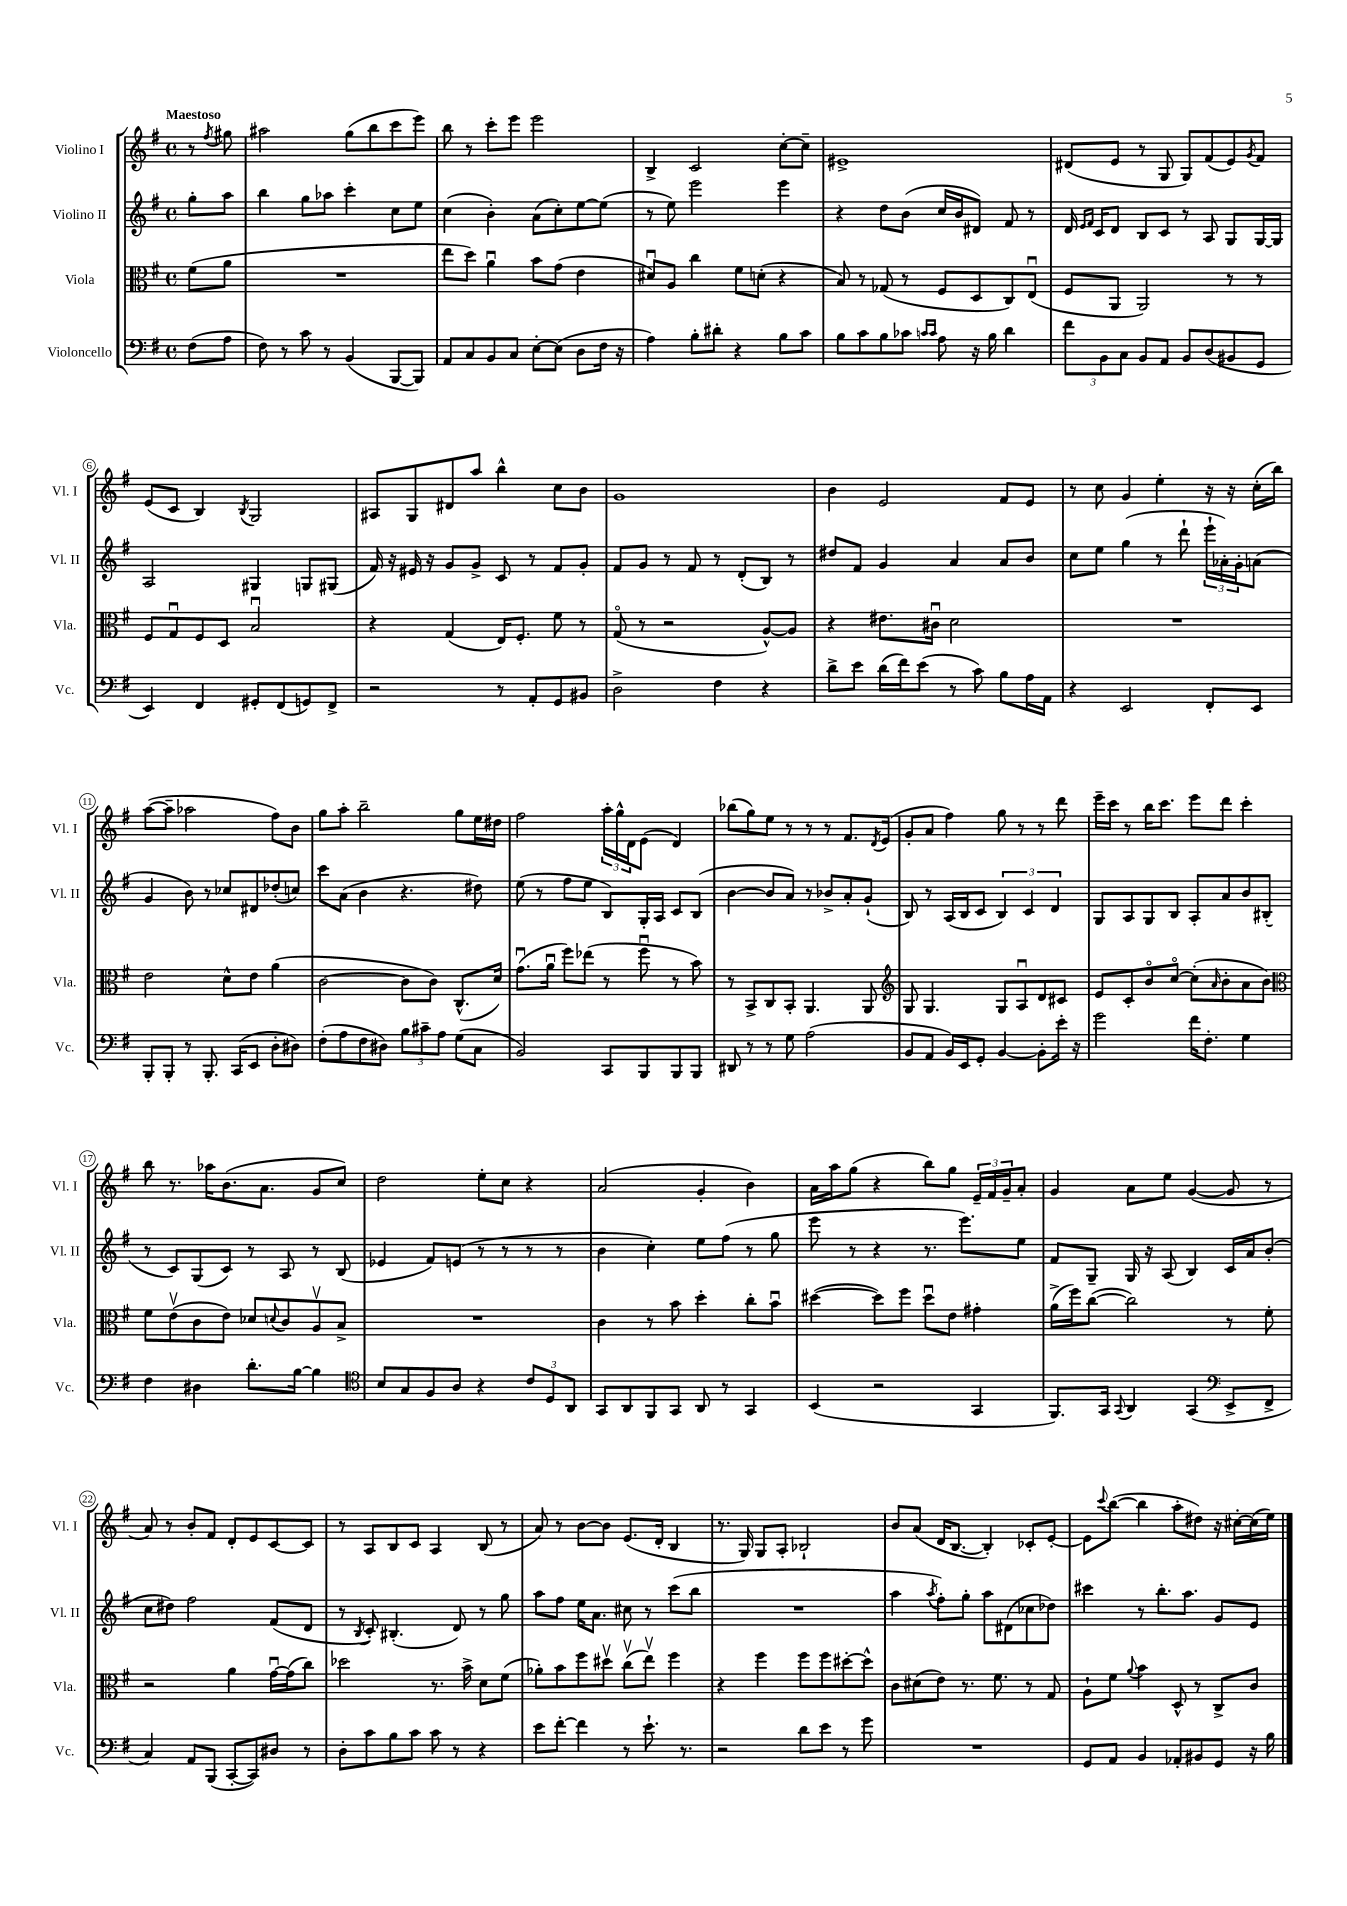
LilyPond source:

<<
\new StaffGroup <<
\new Staff = "s0" \with { instrumentName = "Violino I" shortInstrumentName = "Vl. I" } {
    \clef treble \key g \major \defaultTimeSignature \time 4/4 \partial 4 \tempo "Maestoso"
    r8 \acciaccatura { fis''8 } gis''8 |
    ais''2 g''8( b''8 c'''8 e'''8) |
    b''8 r8 c'''8-. e'''8 e'''2 |
    b4-> c'2 c''8~-. c''8-- |
    eis'1-> |
    dis'8( e'8 r8 g8 g8) fis'8( e'8) \acciaccatura { g'8 } fis'8 |
    e'8( c'8 b4) \acciaccatura { b8 } g2 |
    ais8 g8 dis'8 a''8 b''4-^ c''8 b'8 |
    g'1 |
    b'4 e'2 fis'8 e'8 |
    r8 c''8 g'4 e''4-. r16 r16 c''16-.( b''16) |
    a''8~( a''8-- aes''2 fis''8) b'8 |
    g''8 a''8-. b''2-- g''8 e''16 dis''16 |
    fis''2 \tuplet 3/2 { a''16-. g''16-^ d'16 } e'8( d'4) |
    bes''8( g''8) e''8 r8 r8 r8 fis'8. \acciaccatura { d'8 } e'16( |
    g'8-. a'8 fis''4) g''8 r8 r8 d'''8 |
    e'''16-- c'''16 r8 b''16 c'''8. e'''8 d'''8 c'''4-. |
    b''8 r8. aes''16 b'8.( a'8. g'8 c''8) |
    d''2 e''8-. c''8 r4 |
    a'2( g'4-. b'4) |
    a'16 a''16 g''8( r4 b''8) g''8 \tuplet 3/2 { e'16-- fis'16 g'16-- } a'8-. |
    g'4 a'8 e''8 g'4~( g'8 r8 |
    a'8) r8 b'8-. fis'8 d'8-. e'8 c'8~ c'8 |
    r8 a8 b8 c'8 a4 b8( r8 |
    a'8) r8 b'8~ b'8 e'8.( d'16-. b4 |
    r8. g16) g8 a8-. bes2-! |
    b'8 a'8( d'16 b8.~ b4-.) ces'8-. e'8~-. |
    e'8 \appoggiatura { c'''8 } b''8~( b''4 a''8-. dis''8) r16 cis''16~-. cis''16( e''16) \bar "|." |
}
\new Staff = "s1" \with { instrumentName = "Violino II" shortInstrumentName = "Vl. II" } {
    \clef treble \key g \major \defaultTimeSignature \time 4/4 \partial 4
    g''8-. a''8 |
    b''4 g''8 aes''8 c'''4-. c''8 e''8 |
    c''4( b'4-.) a'8( c''8-.) e''8~ e''8( |
    r8 e''8) e'''2 e'''4 |
    r4 d''8 b'8( c''16 b'16 dis'8) fis'8 r8 |
    d'16 \grace { e'16 fis'16 } c'16 d'8 b8 c'8 r8 a8 g8 g16~ g16 |
    a2 gis4 g8 gis8( |
    fis'16) r16 eis'16 r16 g'8 g'8-> c'8 r8 fis'8 g'8-. |
    fis'8 g'8 r8 fis'8 r8 d'8-.( b8) r8 |
    dis''8 fis'8 g'4 a'4 a'8 b'8 |
    c''8 e''8 g''4( r8 d'''8-! \tuplet 3/2 { e'''16-! aes'16-.) g'16-. } a'8( |
    g'4 b'8) r8 ces''8 dis'8 des''8-.( c''8) |
    c'''8 a'8( b'4 r4. dis''8) |
    e''8( r8 fis''8 e''8 b8) g16-. a16 c'8 b8( |
    b'4~ b'8 a'8) r8 bes'8-> a'8-. g'8-!( |
    b8) r8 a16( b16 c'8 \tuplet 3/2 { b4) c'4 d'4 } |
    g8 a8 g8 b8 a8-. a'8 b'8 bis8-.( |
    r8 c'8) g8( c'8) r8 a8 r8 b8( |
    ees'4 fis'8) e'8( r8 r8 r8 r8 |
    b'4 c''4-.) e''8 fis''8( r8 g''8 |
    e'''8 r8 r4 r8. e'''8.) e''8 |
    fis'8 g8-- g16 r16 a8( b4) c'16 a'16 b'8-.( |
    c''8 dis''8) fis''2 fis'8( d'8 |
    r8 \acciaccatura { b8 } c'8-.) bis4.-.( d'8) r8 g''8 |
    a''8 fis''8 e''16 a'8. cis''8 r8 c'''8( b''8 |
    R1 |
    a''4 \acciaccatura { a''8 } fis''8-.) g''8-. a''8 dis'8( ces''8 des''8) |
    cis'''4 r8 b''8.-. a''8. g'8 e'8 \bar "|." |
}
\new Staff = "s2" \with { instrumentName = "Viola" shortInstrumentName = "Vla." } {
    \clef alto \key g \major \defaultTimeSignature \time 4/4 \partial 4
    fis'8( a'8 |
    R1 |
    e''8 d''8) a'4\downbow b'8 g'8( e'4 |
    dis'8\downbow) a8 c''4 fis'8 d'8-.( r4 |
    b8) r8 ges8( r8 fis8 d8 c8) e8\downbow( |
    fis8 a,8 a,2) r8 r8 |
    fis8 g8\downbow fis8 d8 b2\downbow |
    r4 g4( e16) fis8.-. fis'8 r8 |
    g8\flageolet( r8 r2 a8~-^) a8 |
    r4 eis'8. cis'16\downbow d'2 |
    R1 |
    e'2 d'8-^ e'8 a'4( |
    c'2~ c'8 c'8) c8.-^( d'16) |
    g'8.\downbow( a'16\downbow fis''8) ees''8( r8 fis''8\downbow r8 b'8) |
    r8 b,8-> c8 b,8-. a,4. a,8 |
    \clef treble g8 g4. g8 a8\downbow d'8 cis'8 |
    e'8 c'8-. b'8\flageolet c''8~\flageolet c''8-.( \grace { a'16 } b'8-. a'8 b'8) |
    \clef alto fis'8 e'8\upbow( c'8 e'8) des'8 \appoggiatura { d'8 } c'8 a8\upbow b8-> |
    R1 |
    c'4 r8 b'8 d''4-. c''8-. b'8\downbow |
    dis''4~( dis''8) fis''8 dis''8\downbow e'8 gis'4-. |
    a'16->( fis''16) c''8~( c''2) r8 fis'8-. |
    r2 a'4 g'16~\downbow g'16( c''8) |
    des''2 r8. b'16-> d'8 fis'8( |
    aes'8-.) b'8 fis''8 dis''8\upbow c''8\upbow( e''8\upbow) fis''4 |
    r4 fis''4 fis''8 fis''8 dis''8~-. dis''8-^ |
    c'8 dis'8( e'8) r8. fis'8. r8 g8 |
    a8-! fis'8 \appoggiatura { a'8 } b'4 d8-^ r8 c8-> c'8 \bar "|." |
}
\new Staff = "s3" \with { instrumentName = "Violoncello" shortInstrumentName = "Vc." } {
    \clef bass \key g \major \defaultTimeSignature \time 4/4 \partial 4
    fis8( a8 |
    fis8) r8 c'8 r8 b,4( b,,8~ b,,8) |
    a,8 c8 b,8 c8 e8~-. e8( d8 fis16 r16 |
    a4) b8-. dis'8-. r4 b8 c'8 |
    b8 c'8 b8 ces'8 \grace { c'16 c'16 } a8 r16 b16 d'4 |
    \tuplet 3/2 { fis'8 b,8 c8 } b,8 a,8 b,8 d8( bis,8 g,8 |
    e,4) fis,4 gis,8-. fis,8( g,8) fis,8-> |
    r2 r8 a,8-. g,8 bis,8 |
    d2-> fis4 r4 |
    d'8-> e'8 d'16( fis'16) e'8( r8 c'8) b8 a16 a,16 |
    r4 e,2 fis,8-. e,8 |
    b,,8-. b,,8-. r8 b,,8.-. c,16( e,8 d8-. dis8) |
    fis8-.( a8 fis8 dis8) \tuplet 3/2 { b8 cis'8-- a8 } g8( c8 |
    b,2) c,8 b,,8 b,,8 b,,8 |
    dis,8 r8 r8 g8 a2( |
    b,8 a,8 b,16) e,16 g,8-. b,4~ b,8-. e'16-. r16 |
    g'2 fis'16 fis8.-. g4 |
    fis4 dis4 d'8.-. b16~ b4 |
    \clef tenor b8 g8 fis8 a8 r4 \tuplet 3/2 { c'8 d8 a,8 } |
    g,8 a,8 fis,8 g,8 a,8 r8 g,4 |
    b,4( r2 g,4 |
    fis,8.) g,16 \appoggiatura { g,8 } a,4 g,4( \clef bass e,8-> fis,8-> |
    c4) a,8 b,,8( c,8~-. c,8) dis8 r8 |
    d8-. c'8 b8 c'8 c'8 r8 r4 |
    e'8 fis'8~-. fis'4 r8 e'8.-! r8. |
    r2 d'8 e'8 r8 g'8 |
    R1 |
    g,8 a,8 b,4 aes,8-. bis,8 g,8 r16 b16 \bar "|." |
}
>>
>>
\layout { \context { \Score \override BarNumber.stencil = #(make-stencil-circler 0.1 0.3 ly:text-interface::print) } }
